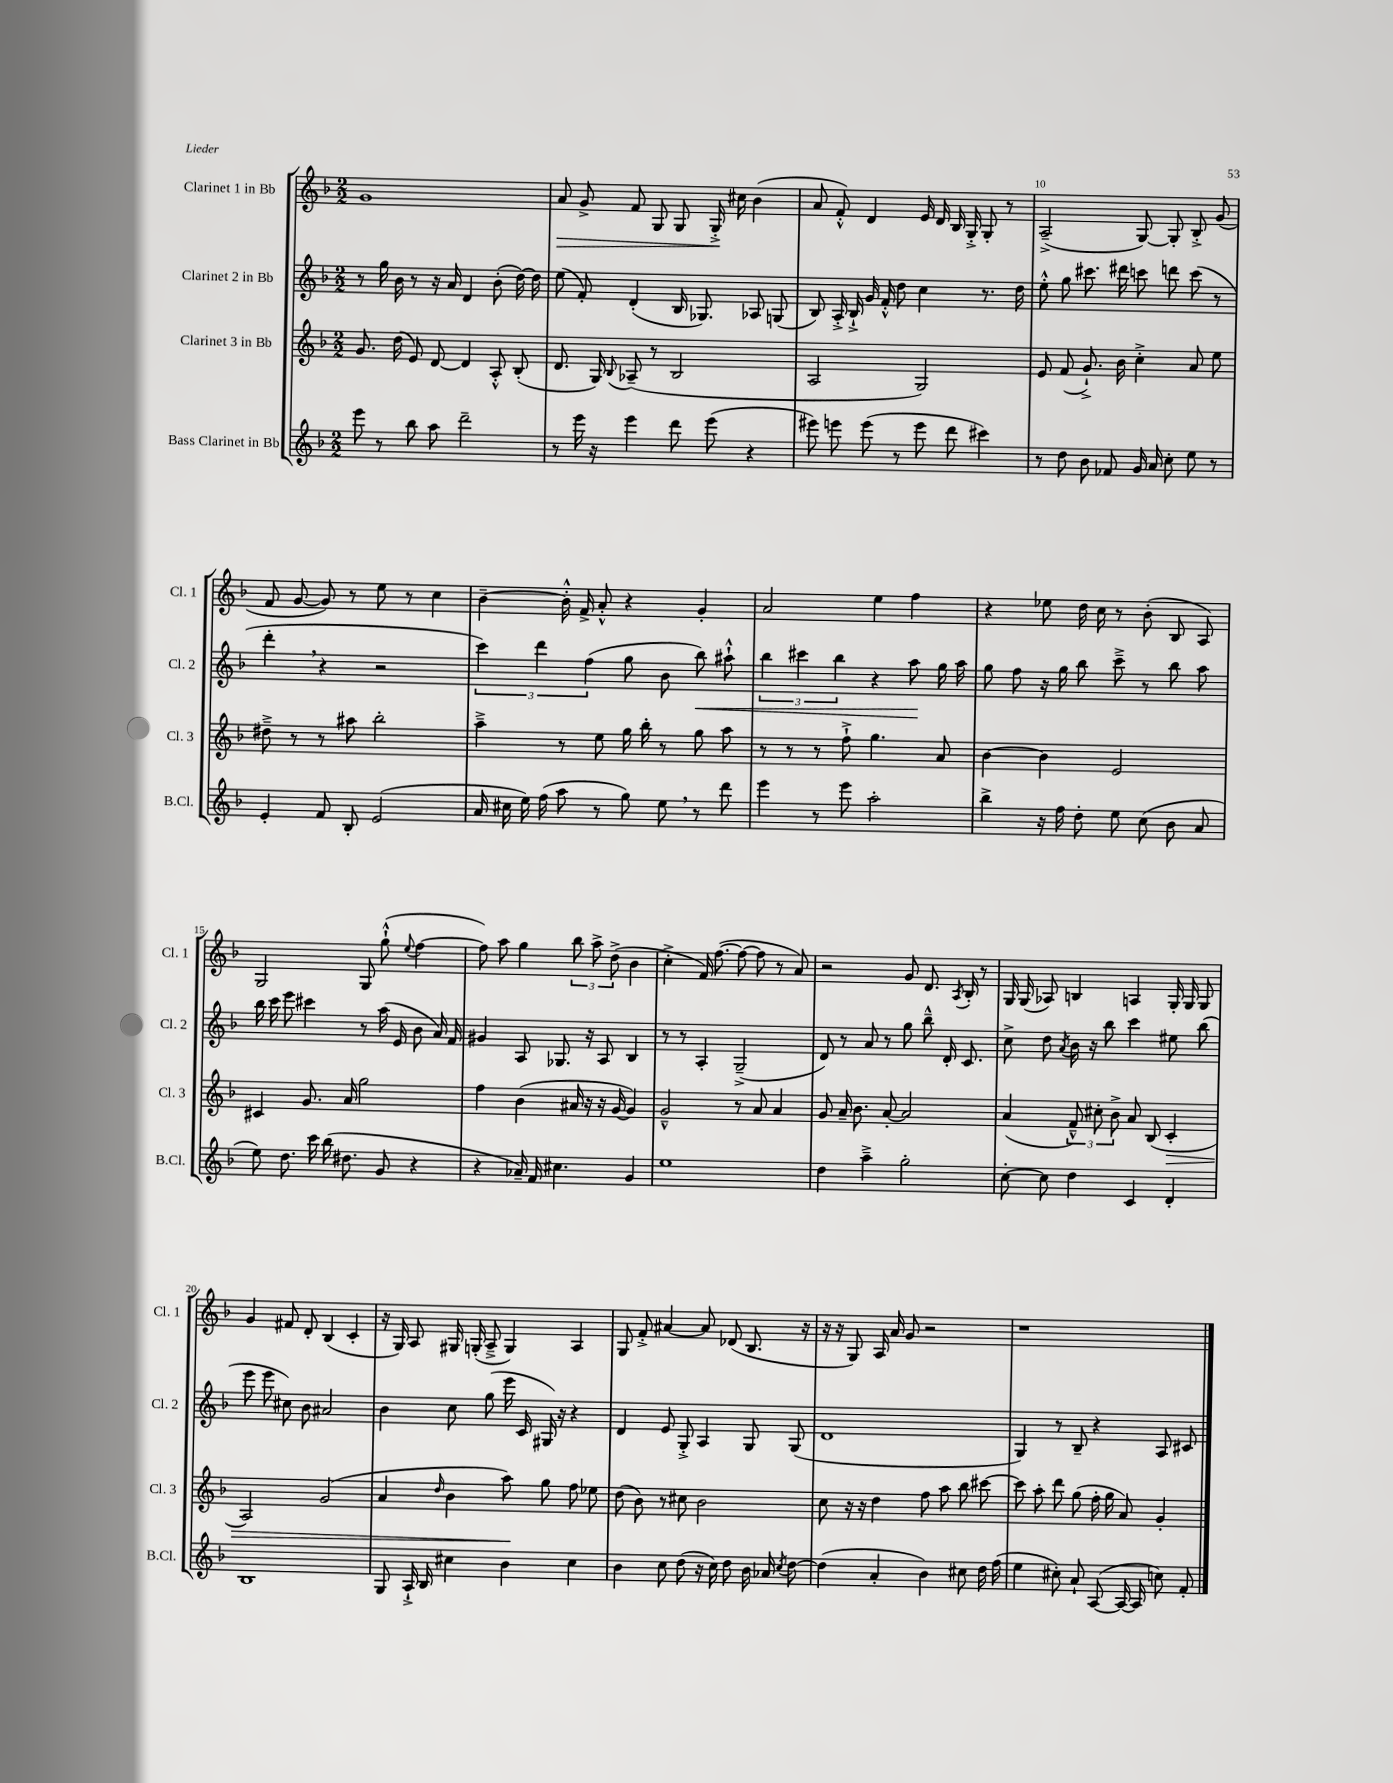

**kern	**kern	**kern	**kern
*staff4	*staff3	*staff2	*staff1
*clefG2	*clefG2	*clefG2	*clefG2
*k[b-]	*k[b-]	*k[b-]	*k[b-]
*M2/2	*M2/2	*M2/2	*M2/2
8eee	8.g	8r	1g
8r	.	16gg	.
.	(16dd	16b-	.
8bb-	8e)	8r	.
8aa	[8d	16r	.
.	.	16a	.
2ddd~	4d]	4d	.
.	8A'^^	(8b-'	.
.	(8B-'	[16dd)	.
.	.	16dd]	.
=	=	=	=
8r	8.d	(8ee	8a
16eee	.	8f')	8g^
16r	16G)	.	.
.	8qqB-	.	.
4eee	(8A-~	(4d'	8f
.	8r	.	8G
8ddd	2B-	16B-	8G
.	.	8.G-)	.
(8eee	.	.	16G'^
.	.	.	16cc#
4r	.	8A-	(4b-
.	.	(8G	.
=	=	=	=
8eee#)	2A	8B-)	8a
8eee	.	16A'^	8f'^^)
.	.	16B-`^	.
(8eee	.	16g	4d
.	.	16f'^^	.
8r	.	8dd	.
8eee	2G)	4cc	16e
.	.	.	16d
8ddd	.	.	16B-
.	.	.	16G'^
4ccc#)	.	8.r	8G'
.	.	.	8r
.	.	16dd	.
=	=	=	=
8r	8e	8ee'^^	(2A~^
8dd	(8f	8gg	.
8b-	8.g`^)	8.ccc#	.
8f-	.	.	.
.	16b-	16ddd#	.
16g	4cc'^	8ccc	[8G)
16a	.	.	.
8cc'	.	8ddd	8G']
8ee	8a	(8ccc	8B-'^
8r	8ee	8r	(8g
=	=	=	=
4e'	8dd#~^	4ddd'	8f
.	8r	.	[8g
8f	8r	4r	8g])
8B-'	8aa#	.	8r
(2e	2bb-'	2r	8ee
.	.	.	8r
.	.	.	4cc
=	=	=	=
16a	4aa~^	6ccc)	[4b-~
16cc#	.	.	.
16ee)	.	.	.
.	.	6ddd	.
(16ff	.	.	.
8aa	8r	.	16b-'^^]
.	.	.	16f^
.	.	(6ff	.
8r	8ee	.	8a'^^
8gg)	16gg	8gg	4r
.	16bb-'	.	.
8ee	8r	8b-	.
8r	8gg	8bb-)	4g'
8ddd	8aa	8aa#`^^	.
=	=	=	=
4eee	8r	6bb-	2a
.	8r	.	.
.	.	6ccc#	.
8r	8r	.	.
.	.	6bb-	.
8eee	8ff`^	.	.
2aa'	4.gg	4r	4ee
.	.	8aa	4ff
.	8a	16gg	.
.	.	16aa	.
=	=	=	=
4bb-^	[4b-	8gg	4r
.	.	8ff	.
16r	4b-]	16r	8ee-
16ff	.	16gg	.
8dd'	.	8bb-	16dd
.	.	.	16cc
8ee	2e	8ccc~^	8r
(8cc	.	8r	(8b-'
8b-	.	8bb-	8B-
8a	.	8aa	8A)
=	=	=	=
8ee)	4c#	16bb-	2G
.	.	16ccc	.
8.dd	.	8eee	.
.	8.g	4ccc#	.
16ccc	.	.	.
(16bb-	.	.	.
8.dd#	16a	.	.
.	2gg	8r	8G
8g	.	(16aa	(8gg`^^
.	.	16e	.
.	.	.	8qqee
4r	.	8b-	[4ff
.	.	16a)	.
.	.	16f	.
=	=	=	=
4r	4ff	4g#	8ff])
.	.	.	8aa
16a-~)	(4b-	8A	4gg
16f	.	.	.
4.cc#	.	8.G-	.
.	16a#	.	12bb-
.	16r	16r	.
.	.	.	12aa^
.	16r	8A	.
.	.	.	(12dd^
.	[16g	.	.
4g	4g])	4B-	4b-
=	=	=	=
1ee	2g~^^	8r	4cc'^
.	.	8r	.
.	.	4A'	16f)
.	.	.	([8.ff
.	8r	(2G~^	8ff_
.	8a	.	8ff]
.	4a	.	8r
.	.	.	8a)
=	=	=	=
4dd	8g	8d)	2r
.	16a~	8r	.
.	8.b-	.	.
4aa~^	.	8a	.
.	[8a'	8r	.
2gg'	2a]	8gg	8g
.	.	8bb-~^^	8.d
.	.	16d'	.
.	.	.	8qA
.	.	8.c	16B-'
.	.	.	8r
=	=	=	=
[8cc'	(4a	8cc^	16G
.	.	.	(16G
8cc]	.	8dd	8A-)
.	.	8qa	.
4dd	12f~^^)	16b-	4B
.	.	16r	.
.	12cc#'	.	.
.	.	8bb-	.
.	12b-^	.	.
4c	8a	4ccc	4A
.	(8B-	.	.
4d'	4c'	8ee#	16G'
.	.	.	16G
.	.	(8bb-	8G
=	=	=	=
1B-	2A)	8eee	4g
.	.	8eee	.
.	.	8cc#)	8f#
.	.	8b-	8d'
.	(2g	2a#	(4B-
.	.	.	4c'
=	=	=	=
8G	4a	4b-	16r
.	.	.	16G)
16A`^	.	.	8A
16B-	.	.	.
.	16qqdd	.	.
4cc#	4b-	8cc	16G#
.	.	.	(16G'
.	.	(8gg	8A~^
4b-	8aa)	16eee	4G)
.	.	16c	.
.	8gg	16G#)	.
.	.	16r	.
4cc#	8ff	4r	4A
.	8ee-	.	.
=	=	=	=
4b-	(8dd	4d	8G
.	8b-)	.	8f'^
8cc	8r	8e	[4a#
(8dd	8cc#	8G'^	.
16r	2b-	4A	8a#]
16cc)	.	.	.
8dd	.	.	(8d-
16b-	.	8G	8.B-
16a-	.	.	.
8qcc	.	.	.
[8dd	.	(8G	.
.	.	.	16r
=	=	=	=
(4dd]	8cc	1d	16r
.	.	.	16r
.	16r	.	8G)
.	16r	.	.
4a'	4dd	.	16A
.	.	.	16a
.	.	.	8g
4b-)	8ff	.	2r
.	8aa	.	.
8cc#	8bb-	.	.
16dd	[8ccc#	.	.
(16ff	.	.	.
=	=	=	=
4ee	8ccc#]	4G)	1r
.	8aa'	.	.
8cc#')	8ddd	8r	.
8a`	(8gg	8B-~	.
([8A	16ff'	4r	.
.	16gg	.	.
16A_	8a)	.	.
16A]	.	.	.
8cc)	4g'	8A	.
8f'	.	8c#	.
==	==	==	==
*-	*-	*-	*-
